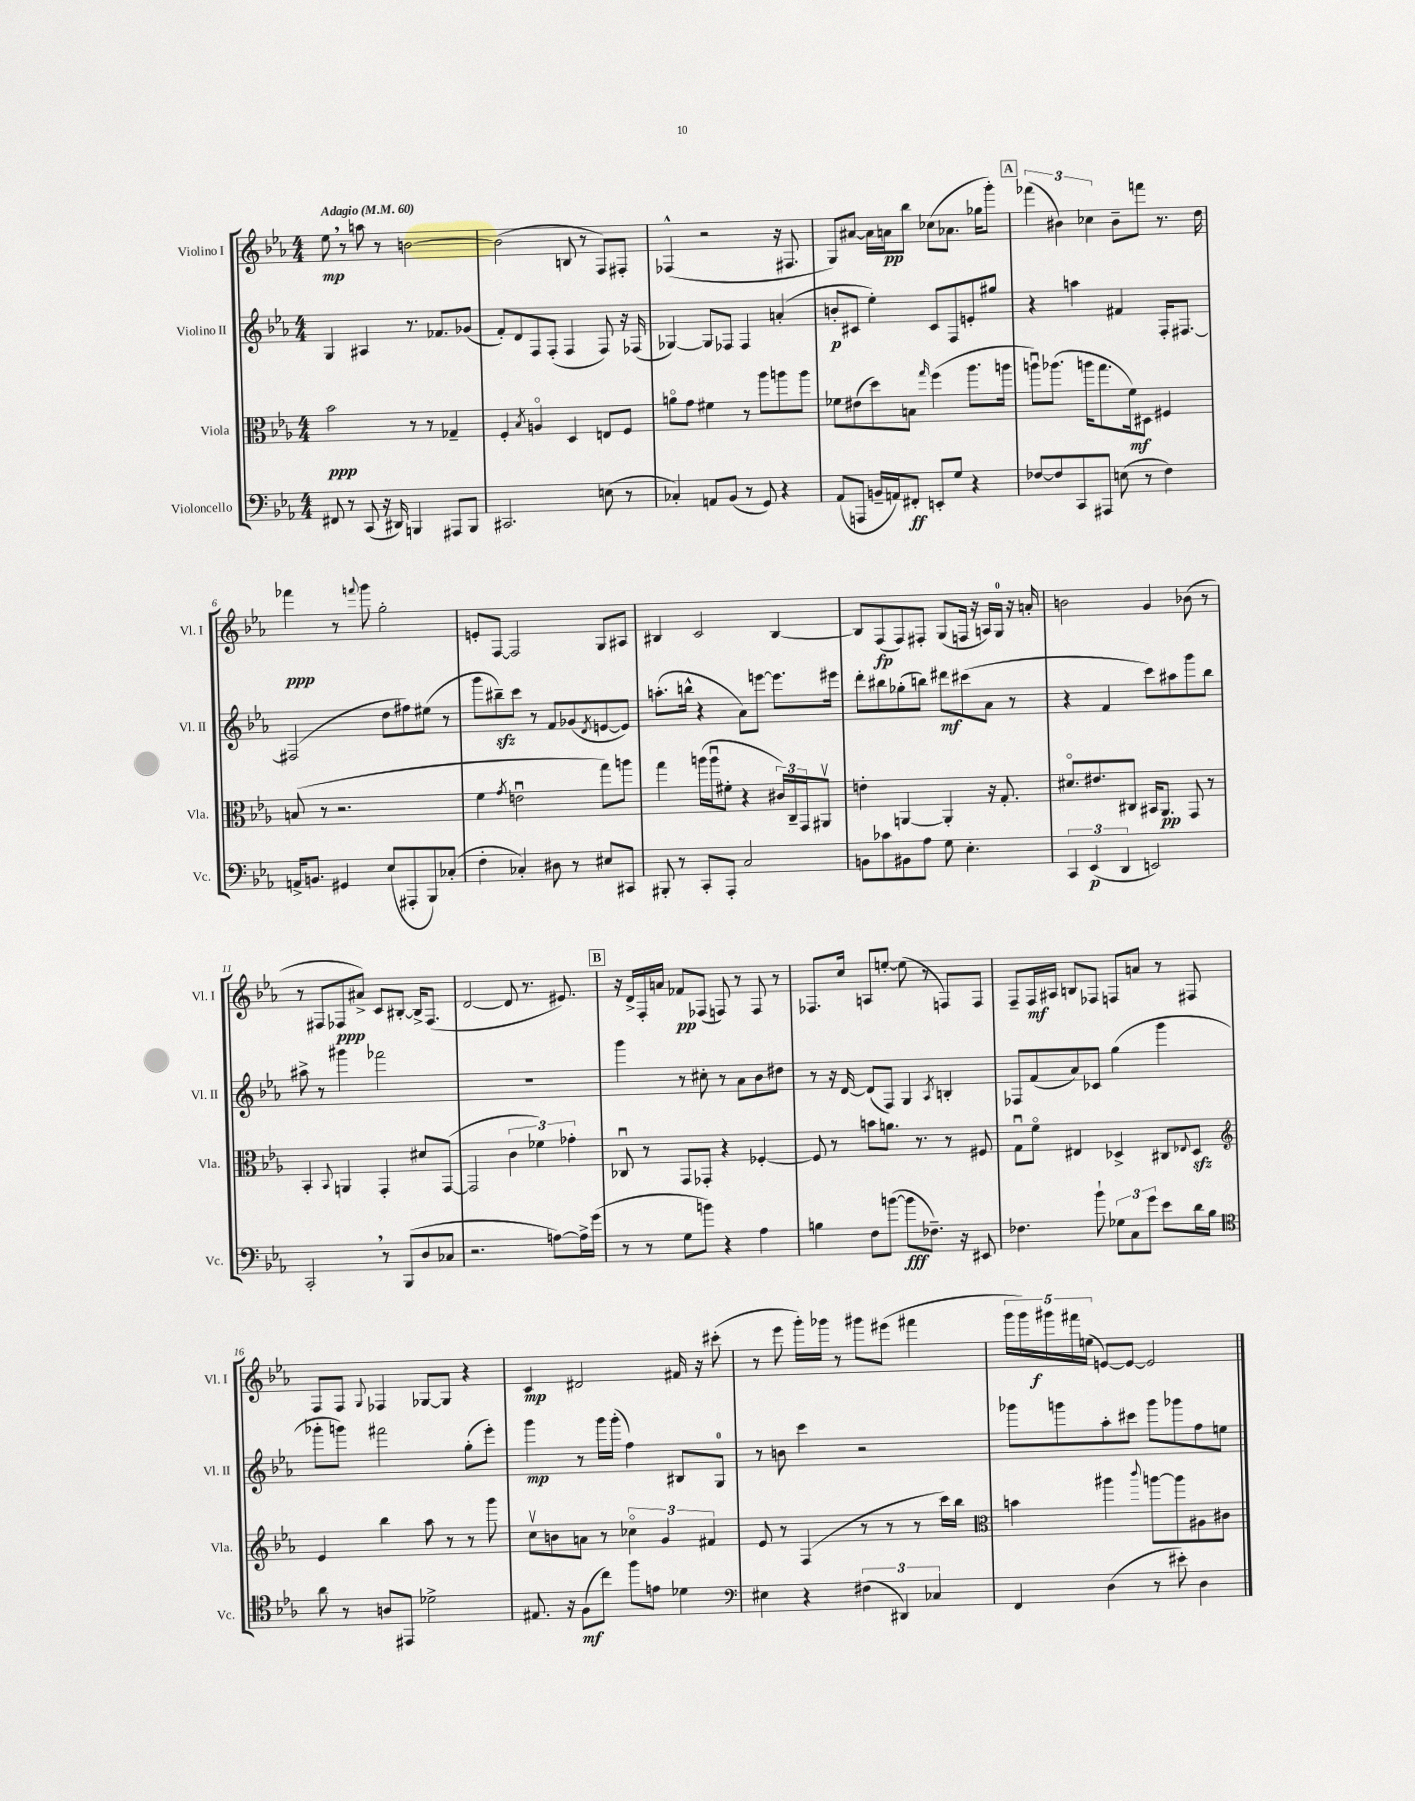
<<
\new StaffGroup <<
\new Staff = "s0" \with { instrumentName = "Violino I" shortInstrumentName = "Vl. I" } {
    \clef treble \key ees \major \numericTimeSignature \time 4/4 \tempo "Adagio" 4 = 60
    ees''8\mp \breathe r8 a''8 r8 b'2~ |
    b'2( b8 r8 f8) fis8-. |
    fes4-^( r2 r16 fis8. |
    g8) ais'8~ ais'16 a'16\pp bes''8 ces''8( aes'8. ges''16 g'''8-.) |
    \mark \markup { \box "A" } \tuplet 3/2 { fes'''4( bis'4) ces''4 } bis'8-- f'''8 r8. d''16 |
    fes'''4\ppp r8 \appoggiatura { f'''8 } g'''8 g''2-. |
    e'8-. f8~ f2 g8 ais8 |
    bis4 c'2 bis4~ |
    bis8 f8\fp( f8) fis8-. g8( f16 r16 a16) g16-0 r16 a'16-. |
    b'2 g'4 bes'8( r8 |
    r8 fis8 fes8\ppp ais'8->) c'8 bis8~-. bis16-> fes8.( |
    d'2~ d'8 r8. eis'8.) |
    \mark \markup { \box "B" } r16 d'16-> f16-. a'16 fes'8\pp fes8( f8) r8 f8 r8 |
    fes8. c''16 a8 e''8~-. e''8( r8 f8) f8 |
    f8-- f16\mf ais16 b8 fes8 f8 a'8 r8 fis8 |
    f8 f8 \appoggiatura { g8 } fes4 ges8~ ges8 r4 |
    c'4\mp dis'2 fis'16 r16 cis'''8-.( |
    r8 ees'''8 g'''16-.) ges'''16 r8 gis'''8 eis'''8( fis'''4 |
    \tuplet 5/4 { g'''16 g'''16) gis'''16\f fis'''16 e''16( } e'8~) e'8~ e'2 \bar "|." |
}
\new Staff = "s1" \with { instrumentName = "Violino II" shortInstrumentName = "Vl. II" } {
    \clef treble \key ees \major \numericTimeSignature \time 4/4
    g4 ais4 r8. fes'8. ges'8( |
    f'8-.) d'8 f8 f8-.( f4 f8) r16 fes16( |
    ges4~) ges8 fes8 fes4 a'4-.( |
    b'8-.\p cis'8 ees''4-.) cis'8 f8 e'8-. gis''8 |
    \mark \markup { \box "A" } r4 a''4 fis'4 f16-. fis8.~ |
    fis2( d''8 fis''8) eis''8( r8 |
    g'''8 bis''8--\sfz) c'''8 r8 f'8 ges'8( \acciaccatura { d'8 } e'8~ e'8) |
    a''8.-.( b''16-^ r4 aes'8) e'''8~ e'''8. eis'''16 |
    d'''8-. bis''8 ges''8-.( b''8) dis'''8\mf cis'''8( aes'8 r8 |
    r4 f'4 c'''8) ais''8 g'''8 bes''8 |
    ais''8-> r8 gis'''4 fes'''2 |
    R1 |
    \mark \markup { \box "B" } g'''4 r8 cis''8-. r8 aes'8 bes'8 dis''8 |
    r8 r16 d'16~ d'8( f8) g4 \acciaccatura { aes8 } b4-. |
    fes8 f'8( aes'8) ces'8 g''4( g'''4 |
    ges'''8-. g'''8) fis'''2 g''8-.( ees'''8-.) |
    g'''4\mp r8 g'''16 g'''16-.( f''4) bis8 g8-0 |
    r8 b'8 c'''4 r2 |
    ges'''8 g'''8 aes''8-. cis'''8 g'''8 ges'''8 f''8 e''8 \bar "|." |
}
\new Staff = "s2" \with { instrumentName = "Viola" shortInstrumentName = "Vla." } {
    \clef alto \key ees \major \numericTimeSignature \time 4/4
    bes'2\ppp r8 r8 ges4-- |
    f4-. \acciaccatura { bes8 } a4\flageolet d4 e8 f8 |
    a'8\flageolet g'8 fis'4 r8 aes''8 a''8 a''8 |
    fes'8 eis'8( d''8) b8 \grace { g''16 } f''4( aes''8. a''16 |
    \mark \markup { \box "A" } a''8\downbow) aes''8.( a''16 g''8. f'16\mf) dis8 fis4 |
    b8( r8 r2. |
    f'4 \acciaccatura { g'8 } e'2\downbow g''8) a''8 |
    g''4 a''16( a''16\downbow fis'8-. r4 \tuplet 3/2 { cis'16) c16-- g,16 } ais,8\upbow |
    e'4-. a,4~ a,4-. r16 g8.-. |
    dis'8.\flageolet eis'8. cis8 bis,16 aes,8.\pp g,8 r8 |
    bes,4-. \appoggiatura { bes,8 } a,4 g,4-. dis'8 g,8~( |
    g,2 \tuplet 3/2 { c'4 fes'4) ges'4-. } |
    \mark \markup { \box "B" } ces8\downbow r8 g,8 ges,8-. r4 fes4~-. |
    fes8 r8 b'8 a'8. r8. r8 fis8 |
    g8\downbow f'8\flageolet eis4 des4-> cis8 \appoggiatura { ees8 } des8\sfz |
    \clef treble ees'4 bes''4 aes''8 r8 r8 g'''8 |
    c''8\upbow b'8 a'8 r8 \tuplet 3/2 { ces''4\flageolet g'4 fis'4 } |
    ees'8 r8 f4( r8 r8 r8 c'''16) bes''16 |
    \clef alto b'4 ais''4 \appoggiatura { c'''8 } a''8~ a''8 ais8 cis'8 \bar "|." |
}
\new Staff = "s3" \with { instrumentName = "Violoncello" shortInstrumentName = "Vc." } {
    \clef bass \key ees \major \numericTimeSignature \time 4/4
    fis,8 r8 c,8( r16 dis,16) b,,4 ais,,8 b,,8 |
    cis,2. e8( r8 |
    ces4-.) a,8 bes,8( r8 g,8) r4 |
    aes,8( a,,8 b,16-- a,16) fis,8-.\ff e,8-. g8 r4 |
    \mark \markup { \box "A" } fes8~ fes8 c,8 ais,,8 e8( r8 fes4) |
    a,16-> b,8. gis,4 ees8( ais,,8-. bes,,8) ces8-.( |
    f4-. ces4-.) dis8 r8 eis8 cis,8 |
    bis,,8-. r8 c,8-. aes,,8-. c2 |
    b,8 ces'8 bis,8 aes8 g8 ees4.-. |
    \tuplet 3/2 { c,4 ees,4\p( d,4 } e,2) |
    c,2-. \breathe r8 bes,,8( d8 ces8 |
    r2. a8~) a16-> g'16( |
    \mark \markup { \box "B" } r8 r8 g8 b'8) r4 aes4 |
    b4 f8 b'8~( b'8\fff fes8.--) r16 eis,8 |
    fes4. bes'8-! \tuplet 3/2 { ges8 c8 g'8 } ees'8 d'16 bes16 |
    \clef tenor aes'8 r8 a8 eis,8 des'2-> |
    eis8. r16 f8\mf( c''8) f''8 e'8 des'4 |
    \clef bass eis4 r4 \tuplet 3/2 { fis4( dis,4) ces4 } |
    f,4 d4( r8 eis'8-.) d4 \bar "|." |
}
>>
>>
